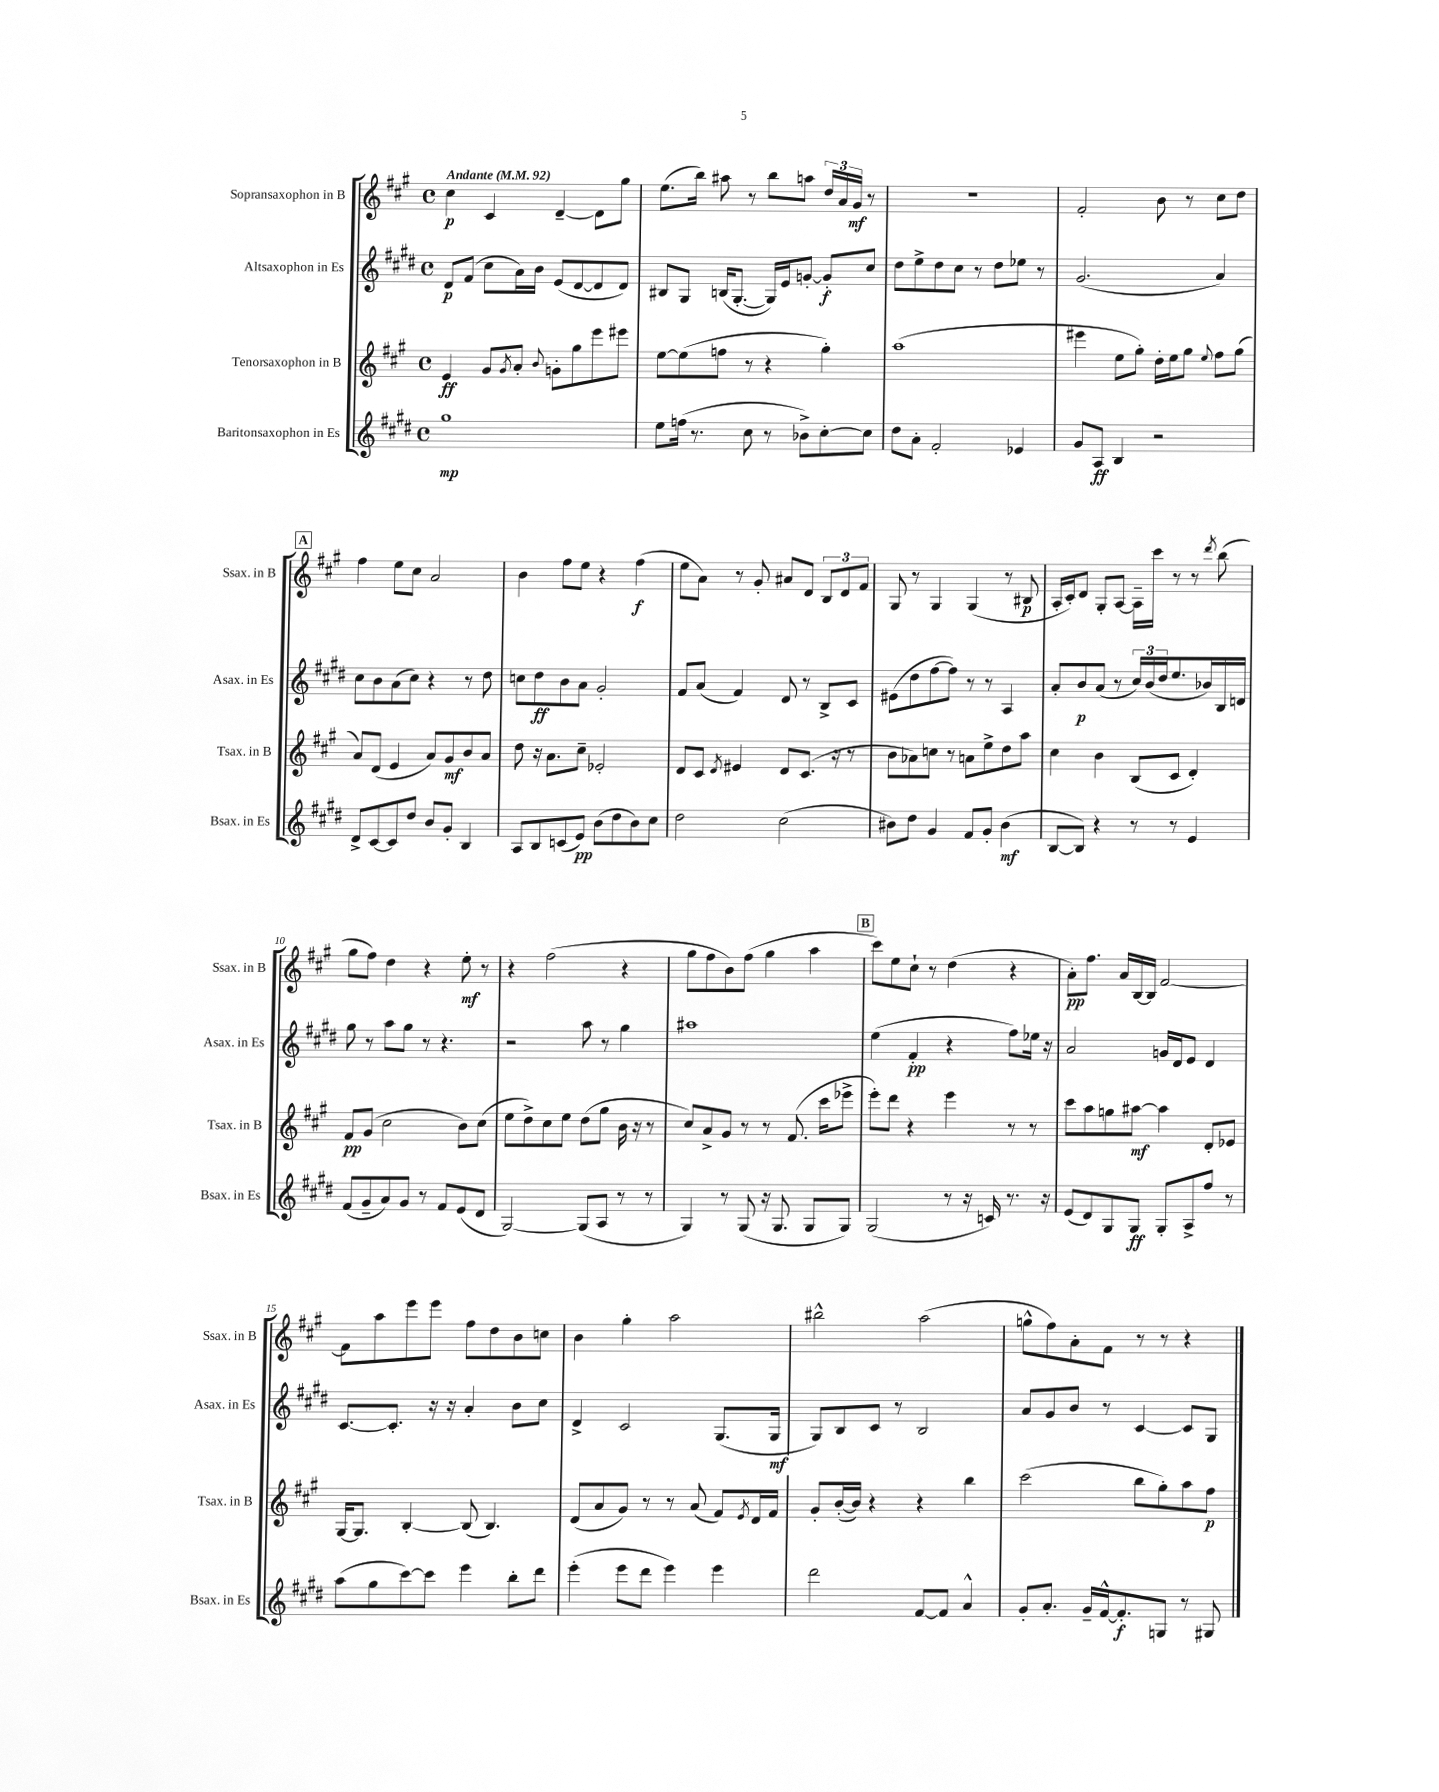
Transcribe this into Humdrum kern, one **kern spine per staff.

**kern	**kern	**kern	**kern
*staff4	*staff3	*staff2	*staff1
*clefG2	*clefG2	*clefG2	*clefG2
*k[f#c#g#d#]	*k[f#c#g#]	*k[f#c#g#d#]	*k[f#c#g#]
*M4/4	*M4/4	*M4/4	*M4/4
*met(c)	*met(c)	*met(c)	*met(c)
*MM92	*MM92	*MM92	*MM92
1gg#	4e	8d#	4cc#
.	.	(8f#	.
.	8g#	8cc#	4c#
.	8qg#	.	.
.	8a'	16a)	.
.	.	16b	.
.	8qqb	.	.
.	8g'	(8e	[4d~
.	8gg#	[8d#	.
.	8eee	8d#]	8d]
.	8eee#	8d#)	8gg#
=	=	=	=
8ee	[8ee	8B#	(8.ee
(16ff	(8ee]	8G#	.
8.r	.	.	16bb)
.	8ff	(16B	8aa#
.	.	[8.G#'	.
8cc#	8r	.	8r
8r	4r	16G#])	8bb
.	.	16e	.
8b-^)	.	[8g'	8aa
[8cc#'	4gg#')	8g']	24dd
.	.	.	24a
.	.	.	24g#
8cc#]	.	8cc#	8r
=	=	=	=
8dd#	(1aa	8dd#	1r
8a'	.	8ee^	.
2f#'	.	8dd#	.
.	.	8cc#	.
.	.	8r	.
.	.	8dd#	.
4e-	.	8ee-	.
.	.	8r	.
=	=	=	=
8g#	4eee#	(2.g#	2f#'
8A	.	.	.
4B	8ee	.	.
.	8gg#')	.	.
2r	16dd'	.	8b
.	16ee	.	.
.	8gg#	.	8r
.	8qqee	.	.
.	8ff#	4a)	8cc#
.	(8gg#	.	8dd
=	=	=	=
8d#^	8a)	8cc#	4ff#
[8c#	(8d	8b	.
8c#]	4e	(8a	8ee
8dd#	.	8cc#)	8cc#
8b	8a)	4r	2a
8g#'	8g#	.	.
4B	8b	8r	.
.	8a	8dd#	.
=	=	=	=
8A	8dd	8cc	4b
8B	16r	8dd#	.
.	8.a	.	.
(8c	.	8b	8ff#
8e)	8cc#~	8a	8ee
(8b	2e-'	2g#'	4r
8dd#	.	.	.
8b)	.	.	(4ff#
8cc#	.	.	.
=	=	=	=
2dd#	8d	8f#	8ee
.	8c#	(8a	8a)
.	8qd	.	.
.	4e#	4f#)	8r
.	.	.	8g#'
(2cc#	8d	8d#	8a#
.	(8.c#	8r	8d
.	.	8B^	12B
.	16r	.	.
.	.	.	12d
.	8r	8c#	.
.	.	.	12f#
=	=	=	=
8b#)	8b	(8e#	8G#
8dd#	8a-)	8dd#	8r
4g#	8cc	[8ff#	4G#
.	8r	8ff#])	.
8f#	8a	8r	(4G#
8g#'	8ee^	8r	.
(4b#	8dd	4A	8r
.	8aa	.	8B#
=	=	=	=
[8B	4cc#	8a'	16A'
.	.	.	16c#')
8B])	.	8b	8d
4r	4b	(8a	8G#'
.	.	8r	[8A
8r	(8B	24cc#)	16A~]
.	.	(24b	.
.	.	.	16ccc#
.	.	24dd#	.
8r	8c#	8.ee	8r
4e	4d')	.	8r
.	.	16b-)	.
.	.	.	8qddd
.	.	16B	(8bb
.	.	16d	.
=	=	=	=
(8f#	8f#	8gg#	8gg#
8g#~	(8g#	8r	8ff#)
8a)	2cc#	8aa	4dd
8g#	.	8gg#	.
8r	.	8r	4r
8f#	.	4.r	.
(8e	8b)	.	8ee'
8d#	(8cc#	.	8r
=	=	=	=
[2G#)	8ee	2r	4r
.	8dd^)	.	.
.	8cc#	.	(2ff#
.	8ee	.	.
(8G#]	(8dd	8aa	.
8A	8gg#	8r	.
8r	16b	4gg#	4r
.	16r	.	.
8r	8r	.	.
=	=	=	=
4G#)	8cc#)	1aa#	8gg#
.	8a^	.	8ff#
8r	8g#	.	8b)
(8G#	8r	.	(8ff#
16r	8r	.	4gg#
8.G#	.	.	.
.	(8.f#	.	.
8G#	.	.	4aa
.	16ccc#	.	.
8G#)	8eee-^	.	.
=	=	=	=
(2G#	8eee')	(4ee	8ccc#)
.	8ddd	.	8ee
.	4r	4f#'	8cc#`
.	.	.	8r
8r	4eee	4r	(4dd
16r	.	.	.
16c)	.	.	.
8.r	8r	8ff#)	4r
.	8r	16ee-	.
16r	.	16r	.
=	=	=	=
(8e	8ccc#	2a	8a')
8d#)	8aa	.	8.ff#
8G#	8gg	.	.
.	.	.	16a
8G#	[8aa#	.	[16B
.	.	.	16B]
8G#'	4aa#]	16g	[2f#
.	.	16d#	.
8A^	.	8e	.
8ff#	8d'	4d#	.
8r	8e-	.	.
=	=	=	=
(8aa	[16G#	[8.c#	8f#]
.	8.G#]	.	.
8gg#	.	.	8aa
.	.	8.c#']	.
[8ccc#)	[4B'	.	8eee
8ccc#]	.	16r	8eee
.	.	16r	.
4eee	(8B]	4a'	8ff#
.	4.B)	.	8dd
8bb'	.	8b	8b
8ddd#	.	8cc#	8cc
=	=	=	=
(4eee'	(8d	4d#^	4b
.	8a	.	.
8eee	8g#)	2c#	4gg#'
8ddd#	8r	.	.
4eee)	8r	.	2aa
.	(8a	.	.
4eee	8f#)	(8.G#	.
.	8qe	.	.
.	16d	.	.
.	16f#	16G#	.
=	=	=	=
2ddd#	8g#'	8G#)	2bb#^^
.	([16b'	8B	.
.	16b])	.	.
.	4r	8c#	.
.	.	8r	.
[8f#	4r	2B	(2aa
8f#]	.	.	.
4a^^	4bb	.	.
=	=	=	=
8g#'	(2ccc#	8a	8gg^^
8.a'	.	8g#	8ff#)
.	.	8b	8a'
16g#~	.	.	.
[16f#^^	.	8r	8f#
8.f#']	.	.	.
.	8bb	[4c#	8r
8G	8gg#')	.	8r
8r	8aa	8c#]	4r
8G#	8ff#	8G#	.
==	==	==	==
*-	*-	*-	*-
